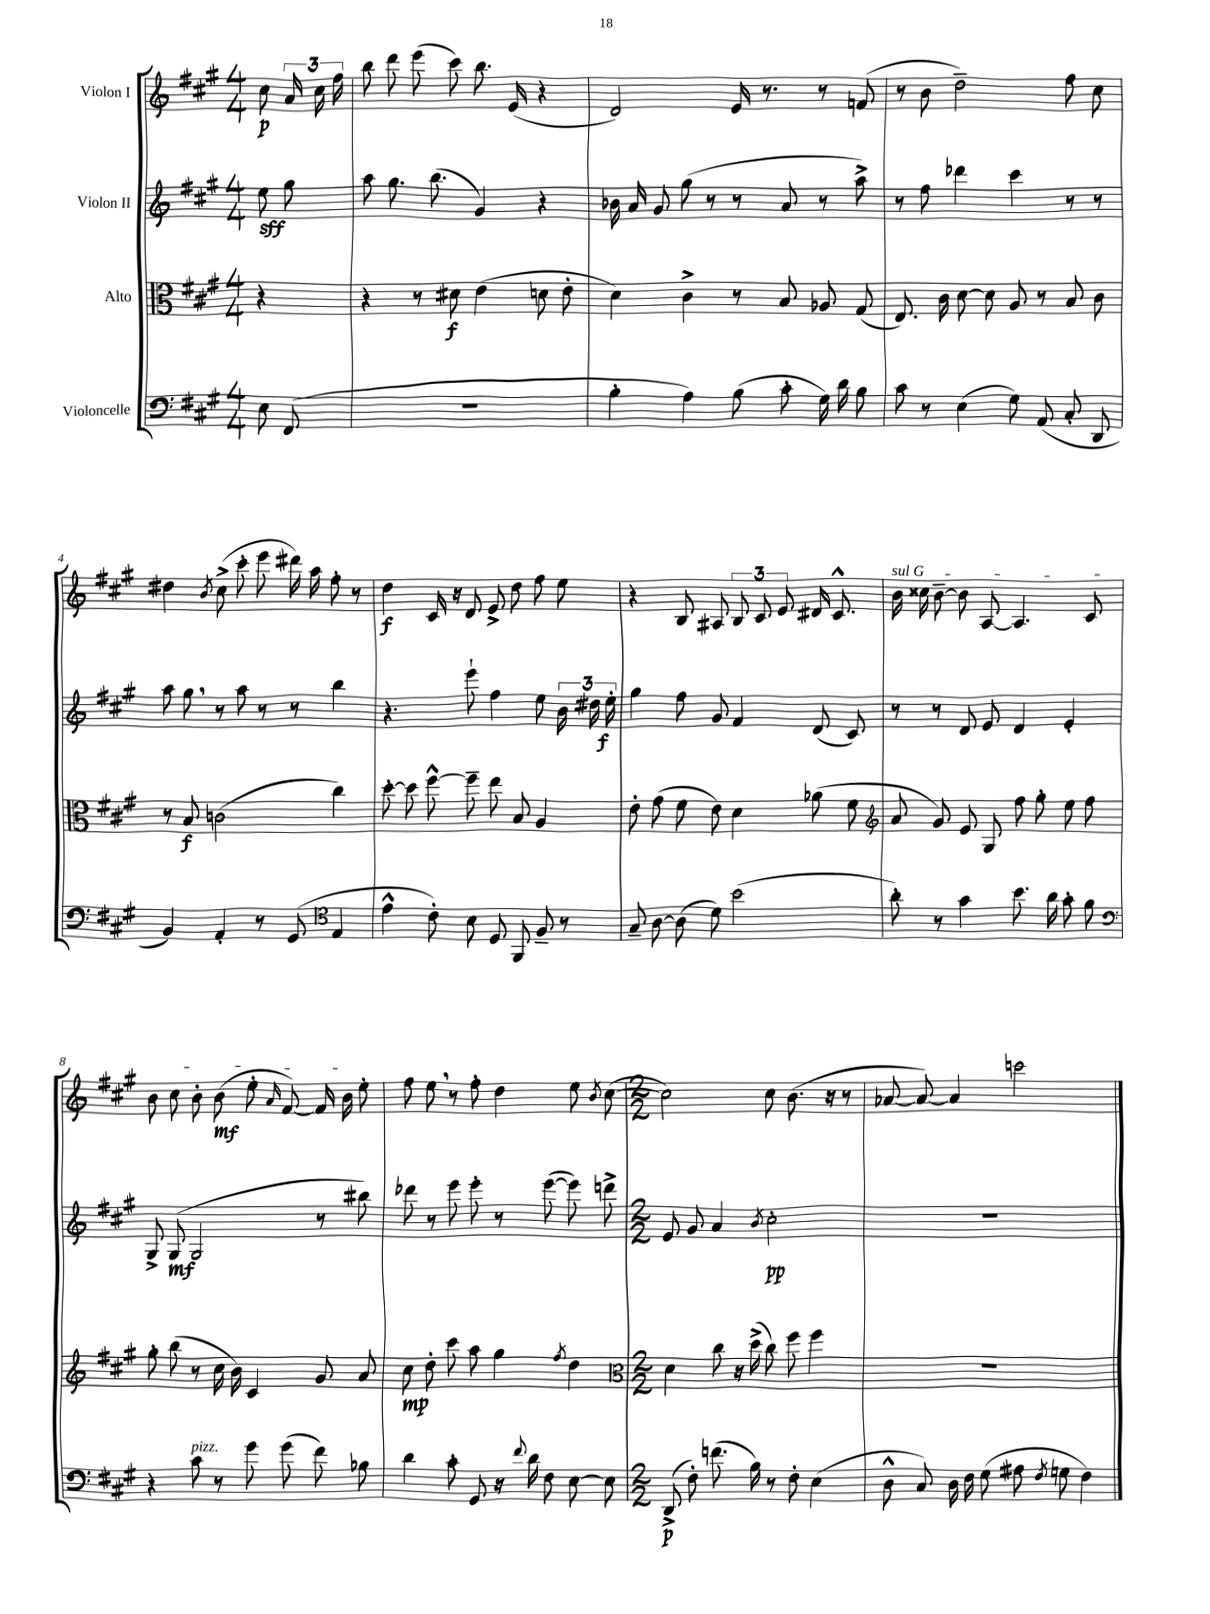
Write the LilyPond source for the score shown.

<<
\new StaffGroup <<
\new Staff = "s0" \with { instrumentName = "Violon I" } {
    \clef treble \key a \major \numericTimeSignature \time 4/4 \partial 4
    \autoBeamOff cis''8\p \tuplet 3/2 { a'16 cis''16 fis''16 } |
    b''8 d'''8 e'''8( cis'''8) b''8. e'16( r4 |
    d'2) e'16 r8. r8 f'8( |
    r8 b'8 d''2--) fis''8 cis''8 |
    dis''4 \acciaccatura { b'8 } cis''8->( cis'''8-. e'''8 dis'''16) a''16 fis''8-. r8 |
    d''4\f cis'16 r16 d'8 e'8-> d''8 fis''8 e''8 |
    r4 b8 ais8 \tuplet 3/2 { b8 cis'8 e'8 } dis'16 cis'8.-^ |
    \once \override TextSpanner.bound-details.left.text = \markup { \italic "sul G" } b'16\startTextSpan cisis''16 b'8~-- b'8 a8~ a4. cis'8 |
    b'8 cis''8 b'8-. b'8\mf( e''8-. \grace { a'16 } fis'8~) fis'16 b'16 e''8-.\stopTextSpan |
    fis''8 e''8 \breathe r8 fis''8-. d''4 e''8 \acciaccatura { b'8 } cis''8~( |
    \numericTimeSignature \time 2/2 cis''2) cis''8 b'8.( r16 r8 |
    aes'8~ aes'8~) aes'4 c'''2 \bar "|." |
}
\new Staff = "s1" \with { instrumentName = "Violon II" } {
    \clef treble \key a \major \numericTimeSignature \time 4/4 \partial 4
    \autoBeamOff e''8\sff gis''8 |
    a''8 gis''8. b''8.( gis'4) r4 |
    bes'16 a'16 gis'8 gis''8( r8 r8 a'8 r8 a''8->) |
    r8 fis''8 des'''4 cis'''4 r8 r8 |
    a''8 gis''8 \breathe r8 a''8 r8 r8 b''4 |
    r4. e'''8-! fis''4 e''8 \tuplet 3/2 { b'16 dis''16 e''16-.\f } |
    gis''4 fis''8 gis'8 fis'4 d'8( cis'8) |
    r8 r8 d'8 e'8 d'4 e'4-. |
    gis8-> gis8\mf( gis2 r8 bis''8) |
    des'''8 r8 e'''8 e'''8-. r8 e'''8~( e'''8) d'''8-> |
    \numericTimeSignature \time 2/2 e'8 gis'8 a'4 \acciaccatura { b'8 } cis''2-.\pp |
    R1 \bar "|." |
}
\new Staff = "s2" \with { instrumentName = "Alto" } {
    \clef alto \key a \major \numericTimeSignature \time 4/4 \partial 4
    \autoBeamOff r4 |
    r4 r8 dis'8\f e'4( d'8 e'8-. |
    d'4) cis'4-> r8 b8 aes8 gis8( |
    e8.) cis'16 d'8~ d'8 a8 r8 b8 cis'8 |
    r8 b8\f c'2( cis''4) |
    d''8~-. d''8 fis''8~-^ fis''8-- e''8 b8 a4 |
    e'8-. gis'8( fis'8 e'8) d'4 aes'8( fis'8 |
    \clef treble a'8 gis'8) e'8 gis8 fis''8 gis''8-. e''8 fis''8 |
    gis''8-. b''8( r8 cis''16 b'16) cis'4 gis'8 a'8 |
    cis''8\mp d''8-. cis'''8 a''8 gis''4 \acciaccatura { fis''8 } d''4 |
    \numericTimeSignature \time 2/2 \clef alto d'4 cis''8 r16 d''16->( cis''8) fis''8 fis''4 |
    R1 \bar "|." |
}
\new Staff = "s3" \with { instrumentName = "Violoncelle" } {
    \clef bass \key a \major \numericTimeSignature \time 4/4 \partial 4
    \autoBeamOff e8 fis,8( |
    r1 |
    b4-. a4) b8( cis'8-. gis16) d'16 b8 |
    cis'8 r8 e4( gis8) a,8( cis8-. d,8 |
    b,4) a,4-. r8 gis,8( \clef tenor e4 |
    e'4-^ cis'8-.) b8 d8 fis,8 fis8-- r8 |
    gis8-- a8~ a8( d'8) b'2( |
    a'8-.) r8 gis'4 b'8. a'16 gis'8-. fis'8 |
    \clef bass r4 cis'8^\markup { \italic "pizz." } r8 gis'8 gis'8( fis'8) bes8 |
    d'4 cis'8-. gis,8 r16 \appoggiatura { fis'8 } d'16 fis8 e8~ e8 |
    \numericTimeSignature \time 2/2 d,8->\p( fis8-.) f'8.( b16) r8 fis8-. e4( |
    d8-^ cis8) d16 fis16 gis8( ais8 \acciaccatura { fis8 } g8 fis4) \bar "|." |
}
>>
>>
